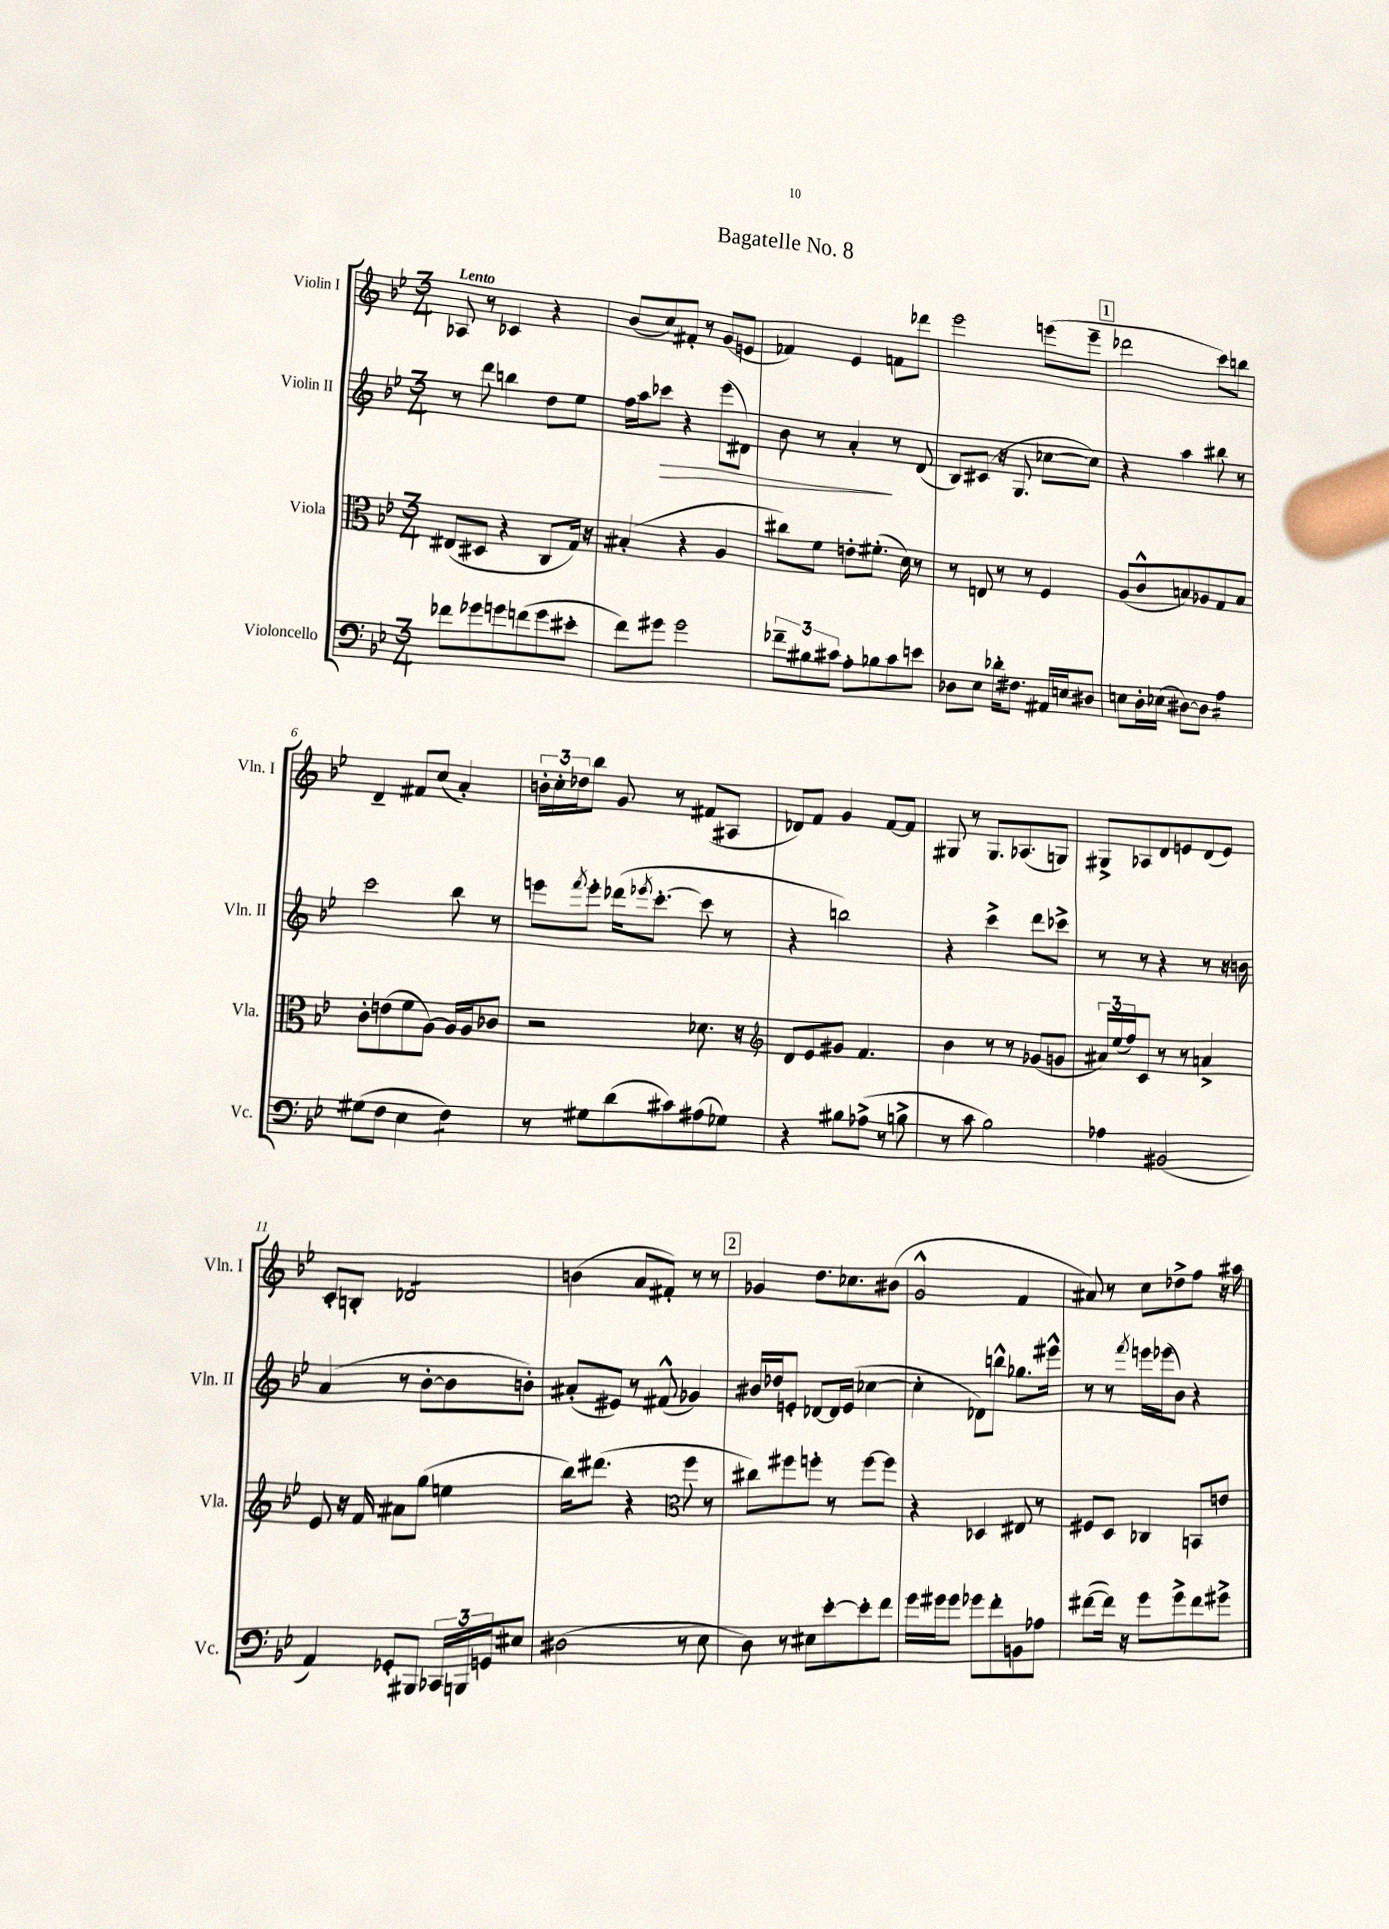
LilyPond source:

\header { title = "Bagatelle No. 8" }
<<
\new StaffGroup <<
\new Staff = "s0" \with { instrumentName = "Violin I" shortInstrumentName = "Vln. I" } {
    \clef treble \key bes \major \numericTimeSignature \time 3/4 \tempo "Lento"
    aes8 r8 ces'4 r4 |
    bes'8( c''8) fis'8-. r8 g'8( e'8 |
    fes'4) ees'4 f'8 des'''8 |
    ees'''2 e'''8( e'''8-- |
    \mark \markup { \box "1" } des'''2 c'''8) b''8 |
    d'4-- fis'8 c''8( a'4-.) |
    \tuplet 3/2 { b'16-. c''16-. des''16 } bes''8 g'8 r8 fis'8( ais8 |
    des'8) f'8 g'4 f'8~ f'8 |
    gis8 r8 gis8. aes8.( g8) |
    gis8-> aes8 d'8 e'8 d'8( e'8) |
    c'8-. b8-. des'2:8 |
    b'4( a'8 fis'8-.) r8 r8 |
    \mark \markup { \box "2" } ges'4 d''8. ces''8. bis'8( |
    g'2-^ f'4 |
    ais'8) r8 c''8 des''8-> f''8 r16 ais''16 \bar "|." |
}
\new Staff = "s1" \with { instrumentName = "Violin II" shortInstrumentName = "Vln. II" } {
    \clef treble \key bes \major \numericTimeSignature \time 3/4
    r8 d'''8 b''4 d''8 ees''8 |
    f''16 a''16 ces'''8\> r4 ees'''8( dis'8) |
    bes'8 r8 a'4-.\! r8 d'8( |
    bes8) cis'8( r16 g8. ces''8~ ces''8) |
    \mark \markup { \box "1" } r4 a''4 bis''8 r8 |
    c'''2 bes''8 r8 |
    e'''8 \acciaccatura { f'''8 } e'''8-. des'''16( \acciaccatura { ees'''8 } c'''8.~-. c'''8 r8 |
    r4 b''2) |
    r4 c'''4-> d'''8 ces'''8-> |
    r8 r8 r4 r8 r16 b'16 |
    a'4( r8 bes'8~-. bes'8 b'8-.) |
    ais'8-.( eis'8) r8 fis'8-^( ges'4) |
    \mark \markup { \box "2" } bis'16 des''16 e'8-. des'8~ des'16 e'16( ces''4~ |
    ces''4-. des'8) b''8-^ ges''8. eis'''16-^ |
    r8 r8 \acciaccatura { f'''8 } e'''16 ees'''16( bes'8) r4 \bar "|." |
}
\new Staff = "s2" \with { instrumentName = "Viola" shortInstrumentName = "Vla." } {
    \clef alto \key bes \major \numericTimeSignature \time 3/4
    eis8( dis8 r4 c8 g16) r16 |
    bis4-.( r4 a4 |
    cis''8) f'8 e'8-. fis'8.-.( d'16) r8 |
    r8 e8 r8 r8 f4 |
    \mark \markup { \box "1" } a8( c'8-^ b8) aes8 g8 b8 |
    c'8-. e'8( f'8 a8~) a16 a16 ces'8 |
    r2 des'8. r16 |
    \clef treble d'8 ees'8 gis'8 f'4. |
    bes'4 r8 r8 ges'8( g'8 |
    \tuplet 3/2 { ais'16) ees''16( f''16) } c'8 r8 r8 a'4-> |
    ees'8 r16 f'16 ais'8 g''8( e''4 |
    bes''16) dis'''8.( r4 \clef alto f''8 r8 |
    \mark \markup { \box "2" } cis''8) fis''8 f''8-. r8 f''8~ f''8 |
    r4 des4 eis8 r8 |
    fis8 d8 ces4 b,8 e'8 \bar "|." |
}
\new Staff = "s3" \with { instrumentName = "Violoncello" shortInstrumentName = "Vc." } {
    \clef bass \key bes \major \numericTimeSignature \time 3/4
    fes'8 ges'8 g'8 f'8( g'8 eis'8-. |
    f'8) gis'8 gis'2 |
    \tuplet 3/2 { fes'8-- bis8 cis'8 } a8-. bes8 cis'8 e'8 |
    des8 ees8 des'16-. fis8. ais,16 e16 dis8 |
    \mark \markup { \box "1" } e8 d16-. ees16( dis8~) dis8 a4:16 |
    gis8( f8 ees4 f4:8) |
    r8 gis8 d'8( cis'8) ais8( ges8) |
    r4 bis8 aes8->( r8 b8-> |
    r8 c'8 bes2) |
    aes4 bis,2( |
    a,4) ges,8-. bis,,8 \tuplet 3/2 { ces,16 b,,16 g,16 } eis8 |
    dis2( r8 ees8 |
    \mark \markup { \box "2" } d8) r8 eis8 ees'8~-. ees'8-. f'8 |
    g'16 gis'16 gis'8 ges'8 f'8-. b,8 aes8 |
    fis'8~( fis'16) r16 g'8 g'8-> fis'8 gis'8-> \bar "|." |
}
>>
>>
